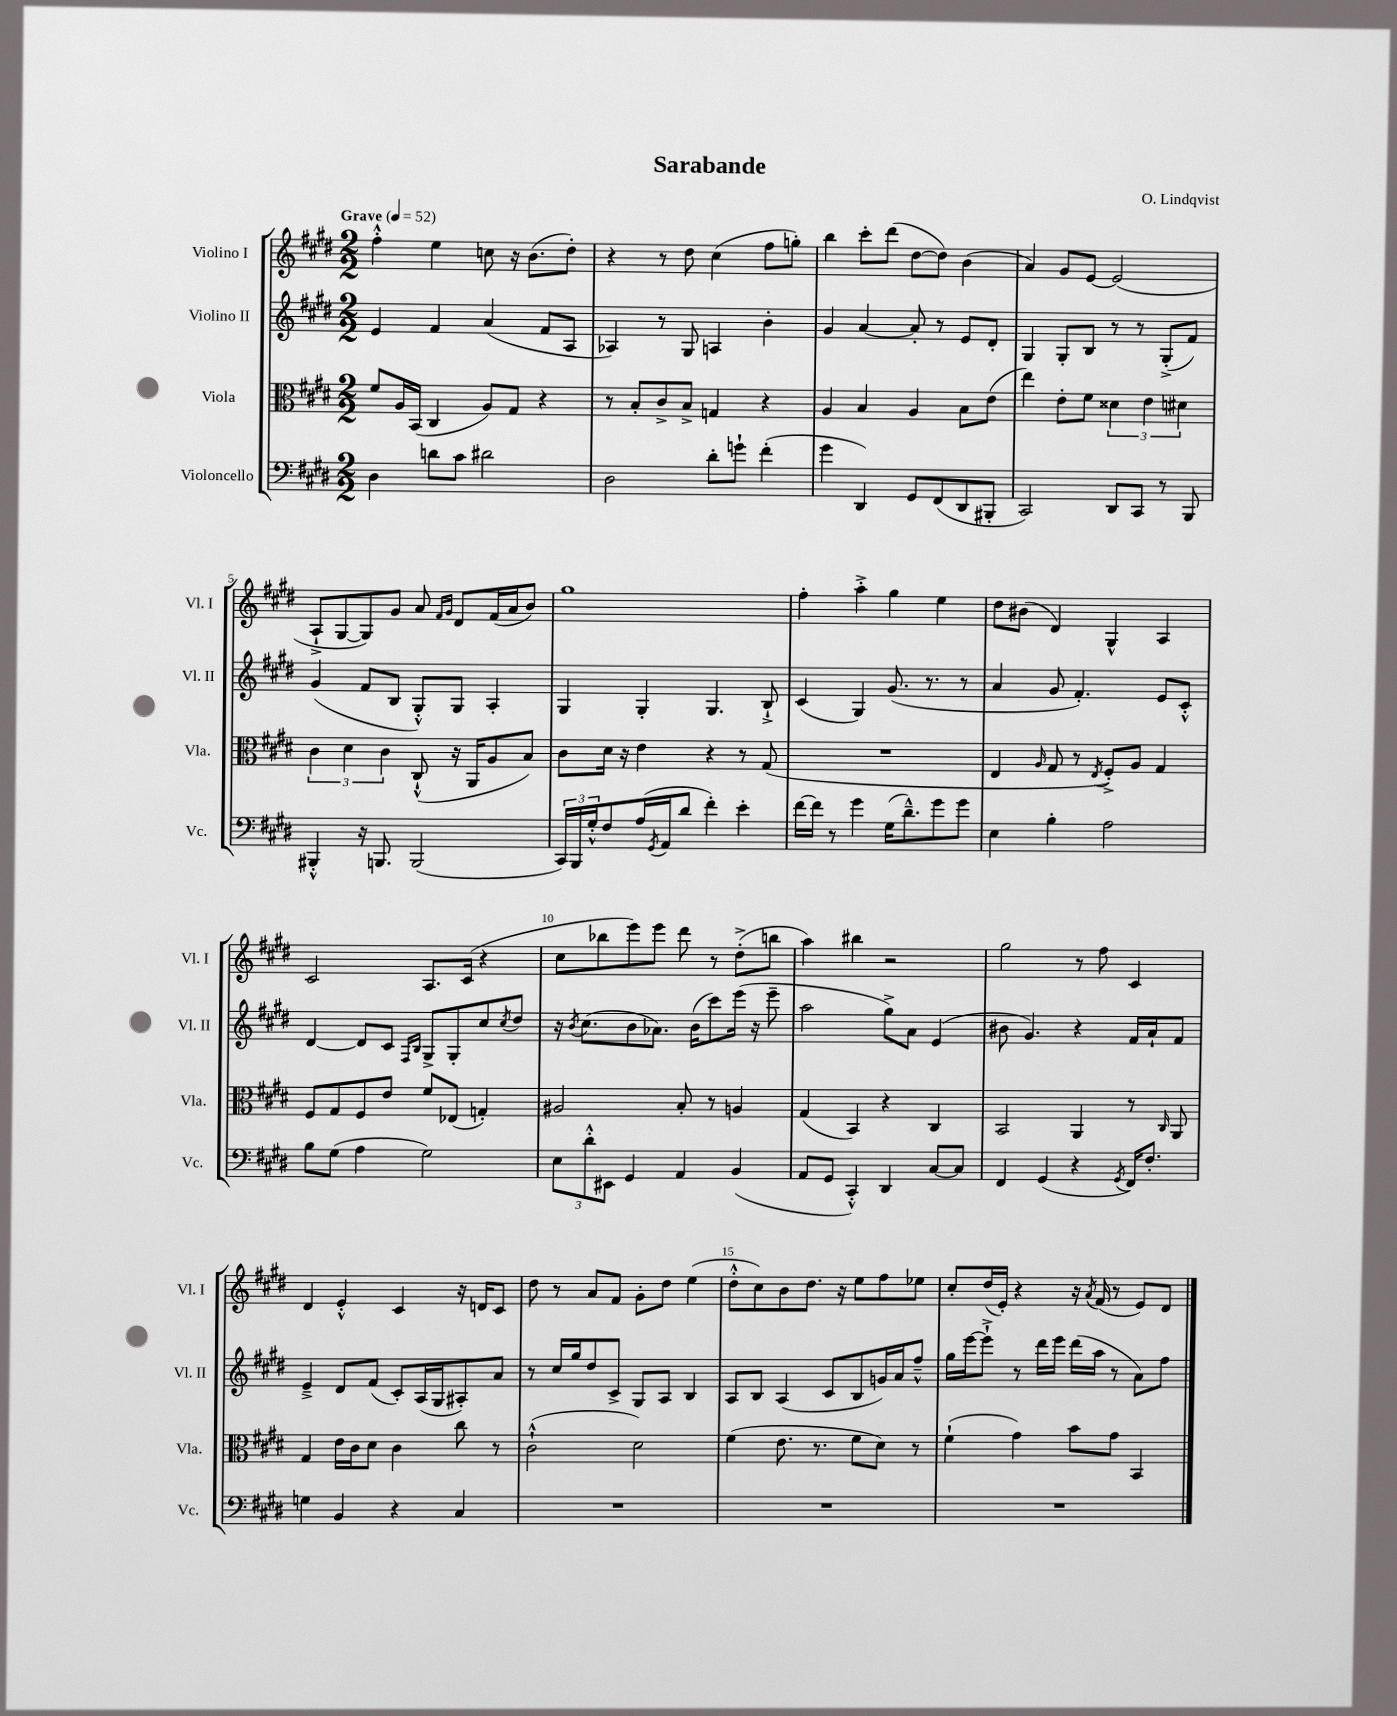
\header { title = "Sarabande" composer = "O. Lindqvist" }
<<
\new StaffGroup <<
\new Staff = "s0" \with { instrumentName = "Violino I" shortInstrumentName = "Vl. I" } {
    \clef treble \key e \major \numericTimeSignature \time 2/2 \tempo "Grave" 4 = 52
    fis''4-.-^ e''4 c''8 r16 b'8.( dis''8-.) |
    r4 r8 dis''8 cis''4( fis''8 g''8-.) |
    b''4 cis'''8-. dis'''8( dis''8~ dis''8) b'4( |
    a'4) gis'8 e'8~ e'2( |
    a8-!-> gis8~ gis8) gis'8 a'8 \grace { fis'16 gis'16 } dis'8 fis'16( a'16 b'8) |
    gis''1 |
    fis''4-. a''4-.-> gis''4 e''4 |
    dis''8 bis'8( dis'4) gis4-^ a4 |
    cis'2 a8. cis'16( r4 |
    cis''8 bes''8 e'''8) e'''8 dis'''8 r8 dis''8-.->( b''8 |
    a''4) bis''4 r2 |
    gis''2 r8 fis''8 cis'4 |
    dis'4 e'4-.-^ cis'4 r16 d'16 cis'8 |
    dis''8 r8 a'8 fis'8 gis'8-. dis''8 e''4( |
    dis''8-.-^ cis''8) b'8 dis''8. r16 e''8 fis''8 ees''8 |
    cis''8-. dis''16( e'16-.) r4 r16 \acciaccatura { a'8 } fis'16( r8 e'8) dis'8 \bar "|." |
}
\new Staff = "s1" \with { instrumentName = "Violino II" shortInstrumentName = "Vl. II" } {
    \clef treble \key e \major \numericTimeSignature \time 2/2
    e'4 fis'4 a'4( fis'8 a8 |
    aes4) r8 gis8 a4 b'4-. |
    gis'4 a'4~ a'8-. r8 e'8 dis'8-. |
    gis4 gis8-. b8 r8 r8 gis8-.->( fis'8) |
    gis'4( fis'8 b8 gis8-.-^) gis8 a4-. |
    gis4 gis4-. gis4. b8-!-> |
    cis'4( gis4) gis'8.( r8. r8 |
    a'4 gis'8 fis'4.-.) e'8 cis'8-.-^ |
    dis'4~ dis'8 cis'8 \grace { fis16 b16 } gis8-> gis8-. cis''8 \acciaccatura { cis''8 } dis''8 |
    r16 \acciaccatura { b'8 } cis''8.( b'8 aes'8.) b'16( cis'''8) e'''16( r16 e'''8-- |
    a''2 gis''8->) a'8 e'4( |
    bis'8 gis'4.) r4 fis'16 a'16-! fis'8 |
    e'4---> dis'8 fis'8( cis'8-.) a16( gis16 ais8-.) a'8 |
    r8 cis''16 gis''16 dis''8 cis'8-> gis8 a8 b4 |
    a8 b8 a4( cis'8 b8 g'16) a'16 fis''8---^ |
    gis''16 e'''16~ e'''8-!-> r8 dis'''16 e'''16 dis'''16( a''16 r8 a'8) fis''8 \bar "|." |
}
\new Staff = "s2" \with { instrumentName = "Viola" shortInstrumentName = "Vla." } {
    \clef alto \key e \major \numericTimeSignature \time 2/2
    fis'8 a16 b,16( cis4 a8) gis8 r4 |
    r8 b8-. cis'8-> b8-> g4 r4 |
    a4 b4 a4 b8 e'8( |
    e''4) e'8-. fis'8 \tuplet 3/2 { disis'4 e'4 dis'4 } |
    \tuplet 3/2 { cis'4 dis'4 cis'4 } cis8-!-^( r16 a,16 a8 b8) |
    cis'8 dis'16 r16 e'4 r4 r8 gis8( |
    R1 |
    e4 \grace { a16 } gis8 r8 \acciaccatura { e8 } fis8-.->) a8 gis4 |
    fis8 gis8 fis8 e'8 fis'8 ees8( g4-.) |
    ais2 b8-. r8 a4 |
    gis4( b,4) r4 cis4 |
    b,2 a,4 r8 \grace { cis16 } a,8 |
    gis4 e'16 cis'16 dis'8 cis'4 cis''8 r8 |
    cis'2-!-^( dis'2) |
    fis'4( e'8. r8. fis'8 dis'8) r8 |
    fis'4-!( gis'4) b'8 gis'8 b,4 \bar "|." |
}
\new Staff = "s3" \with { instrumentName = "Violoncello" shortInstrumentName = "Vc." } {
    \clef bass \key e \major \numericTimeSignature \time 2/2
    dis4 d'8 cis'8 dis'2 |
    dis2 dis'8-. g'8-! fis'4-.( |
    gis'4 dis,4) gis,8 fis,8( dis,8 bis,,8-. |
    cis,2) dis,8 cis,8 r8 b,,8 |
    bis,,4-.-^ r16 b,,8. b,,2( |
    \tuplet 3/2 { cis,16) b,,16 gis16-.-^ } fis8 a16( \acciaccatura { gis,8 } a,16 dis'8 fis'4-.) e'4-. |
    fis'16~ fis'16 r8 gis'4 gis16( dis'8.---^) gis'8 gis'8 |
    e4 b4-. a2 |
    b8 gis8( a4 gis2) |
    \tuplet 3/2 { e8 dis'8-.-^ eis,8 } gis,4 a,4 b,4( |
    a,8 gis,8 cis,4-.-^) dis,4 cis8~ cis8 |
    fis,4 gis,4( r4 \acciaccatura { gis,8 } fis,16) fis8.-. |
    g4 b,4 r4 cis4 |
    R1 |
    R1 |
    R1 \bar "|." |
}
>>
>>
\layout { \context { \Score \override BarNumber.break-visibility = ##(#f #t #t) barNumberVisibility = #(every-nth-bar-number-visible 5) } }
